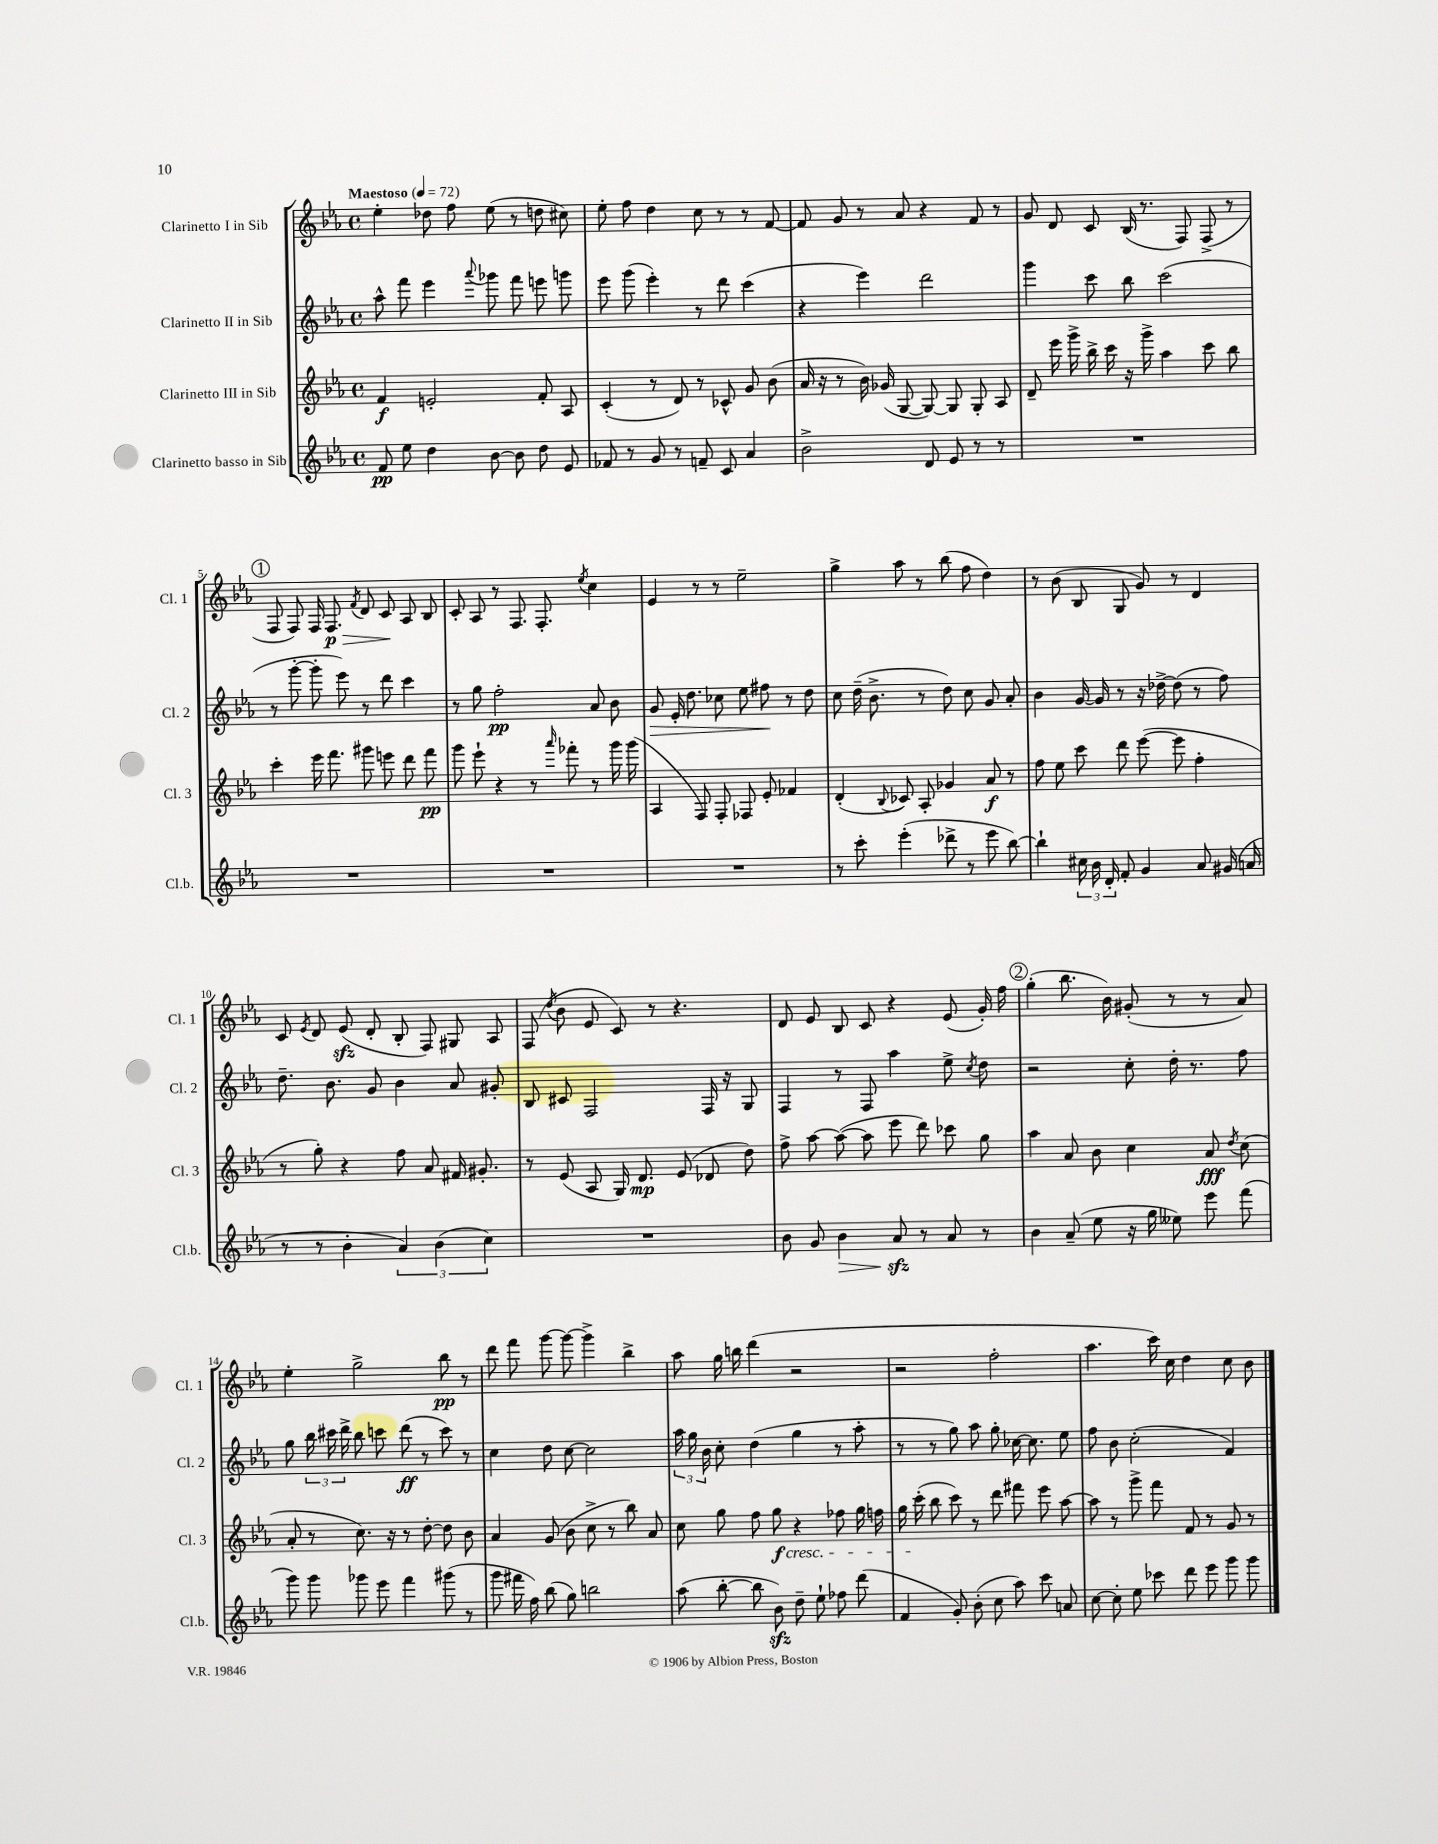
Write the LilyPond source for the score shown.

<<
\new StaffGroup <<
\new Staff = "s0" \with { instrumentName = "Clarinetto I in Sib" shortInstrumentName = "Cl. 1" } {
    \clef treble \key ees \major \defaultTimeSignature \time 4/4 \tempo "Maestoso" 4 = 72
    \autoBeamOff ees''4-. des''8 f''8 ees''8( r8 d''8 cis''8) |
    ees''8-. f''8 d''4 c''8 r8 r8 f'8~ |
    f'8 g'8 r8 aes'8 r4 f'8 r8 |
    g'8 d'8 c'8 bes16( r8. f8) f8->( r8 |
    \mark \markup { \circle "1" } f8 f8) f16 f8.\p\> \acciaccatura { f'8 } d'8 c'8\! aes8 bes8 |
    c'8-. aes8 r8 f8. f8.-. \acciaccatura { ees''8 } c''4 |
    ees'4 r8 r8 ees''2-- |
    g''4-> aes''8 r8 bes''8( f''8 d''4) |
    r8 bes'8( bes8 g8 g'8) r8 d'4 |
    c'8 \acciaccatura { ees'8 } d'8 ees'8\sfz( d'8-. bes8-. f8) gis8 aes8 |
    f8( \acciaccatura { d''8 } bes'8 ees'8 c'8) r8 r4. |
    d'8 ees'8 bes8 c'8 r4 ees'8( g'16-.) f''16 |
    \mark \markup { \circle "2" } g''4-.( bes''8. bes'16) gis'8-.( r8 r8 aes'8) |
    ees''4-. g''2-> bes''8\pp r8 |
    d'''8 f'''8 g'''8~ g'''8~ g'''4-> bes''4-> |
    aes''8 g''16 b''16 d'''4( r2 |
    r2 f''2-. |
    aes''4. c'''16) c''16 d''4 c''8 bes'8 \bar "|." |
}
\new Staff = "s1" \with { instrumentName = "Clarinetto II in Sib" shortInstrumentName = "Cl. 2" } {
    \clef treble \key ees \major \defaultTimeSignature \time 4/4
    \autoBeamOff aes''8-^ f'''8 ees'''4 \appoggiatura { aes'''8 } ges'''8 f'''8 e'''8 g'''8 |
    ees'''8 g'''8( ees'''4-.) r8 d'''8 c'''4( |
    r4 ees'''4) d'''2 |
    g'''4 c'''8 bes''8 c'''2( |
    \mark \markup { \circle "1" } r8 g'''8~-. g'''8-. ees'''8) r8 d'''8 c'''4 |
    r8 g''8 f''2-.\pp aes'8 bes'8 |
    g'8\> ees'16-. d''8. ces''8 ees''8 fis''8\! r8 d''8 |
    c''8 d''16--( bes'8.-> r8 d''8) c''8 g'8 aes'8-. |
    bes'4 g'16~ g'16 r8 r16 des''16~-> des''8( r8 f''8) |
    d''8.-- bes'8. g'8 bes'4 aes'8 gis'8-. |
    bes8 cis'8 f2 f16 r16 g8 |
    f4 r8 f8 aes''4 ees''8-> \acciaccatura { c''8 } d''8 |
    \mark \markup { \circle "2" } r2 c''8-. d''16-. r8. f''8 |
    g''8 \tuplet 3/2 { bes''16 cis'''16 d'''16-> } bes''8 c'''8 d'''8\ff( r8 c'''8) r8 |
    c''4 d''8 c''8~ c''2 |
    \tuplet 3/2 { aes''16 g''16 bes'16 } c''8-. d''4( g''4 r8 aes''8-. |
    r8 r8 g''8) aes''8 g''8-. ces''16~ ces''8. ees''8 |
    f''8 bes'8 c''2-.( f'4) \bar "|." |
}
\new Staff = "s2" \with { instrumentName = "Clarinetto III in Sib" shortInstrumentName = "Cl. 3" } {
    \clef treble \key ees \major \defaultTimeSignature \time 4/4
    \autoBeamOff f'4\f e'2-. f'8-. aes8 |
    c'4-.( r8 d'8) r8 ces'8-^ g'8 bes'8( |
    aes'16 r16 r8 bes'16) ges'16( g8~ g8~) g8 g8-. aes8 |
    d'8-- ees'''16 g'''16-> bes''16-> c'''16 r16 g'''16-> aes''4 c'''8 bes''8 |
    \mark \markup { \circle "1" } c'''4-. ees'''16 f'''8. gis'''8 e'''8 d'''8 f'''8\pp |
    g'''8 ees'''8-! r4 r8 \grace { aes'''16 } fes'''8-. r8 g'''16 g'''16( |
    aes4 f8) f8-. fes8 ees'8-. fes'4 |
    d'4-.( \appoggiatura { bes8 } ces'8) aes8-. ges'4 aes'8\f r8 |
    f''8 ees''8 c'''8 d'''8 ees'''8~( ees'''8 f''4-. |
    r8 g''8-.) r4 f''8 aes'8 fis'16 gis'8.-. |
    r8 ees'8( aes8 g16) d'8.\mp ees'8( des'8 d''8) |
    f''8-> aes''8~ aes''8~( aes''8 ees'''8 d'''8) ces'''8 g''8 |
    \mark \markup { \circle "2" } aes''4 aes'8 bes'8 c''4 aes'8\fff \acciaccatura { d''8 } c''8( |
    aes'8-. r8 c''8.) r16 r8 d''8~-. d''8 bes'8 |
    aes'4 g'8( bes'8 c''8-> r8 bes''8) aes'8 |
    c''8 g''8 f''8 g''8\f\cresc r4 fes''8 g''16 f''16 |
    g''16 c'''16-.\!( bes''8 c'''8) r8 d'''8 fis'''8 ees'''8 aes''8~ |
    aes''8 r8 g'''8-> f'''8 f'8 r8 g'8 r8 \bar "|." |
}
\new Staff = "s3" \with { instrumentName = "Clarinetto basso in Sib" shortInstrumentName = "Cl.b." } {
    \clef treble \key ees \major \defaultTimeSignature \time 4/4
    \autoBeamOff f'8\pp ees''8 d''4 bes'8~ bes'8 d''8 ees'8 |
    fes'8 r8 g'8 r8 f'8-- c'8 aes'4 |
    bes'2-> d'8 ees'8 r8 r8 |
    R1 |
    \mark \markup { \circle "1" } R1 |
    R1 |
    R1 |
    r8 c'''8-. ees'''4-.( des'''8-> r8 ees'''8 bes''8~) |
    bes''4-! \tuplet 3/2 { cis''16 bes'16 d'16-. } f'8-. g'4 aes'8 gis'16( a'16 |
    r8 r8 bes'4-. \tuplet 3/2 { aes'4) bes'4( c''4) } |
    R1 |
    bes'8 g'8 bes'4\> aes'8\sfz\! r8 aes'8 r8 |
    \mark \markup { \circle "2" } bes'4 aes'8--( ees''8 r16 g''16 eeses''8) ees'''8 f'''8( |
    g'''8) g'''8 ges'''8 ees'''8 f'''4 gis'''8( r8 |
    g'''8 fis'''16 f''16) bes''8( g''8) b''2 |
    aes''8( bes''8~-. bes''8 bes'8\sfz) d''8-- ees''8-! fes''8 d'''8( |
    f'4 g'8-.) bes'8-.( c''8 aes''8) c'''8 a'8 |
    c''8~ c''8-. ees''8 ces'''8 d'''8 ees'''8 g'''8 g'''8 \bar "|." |
}
>>
>>
